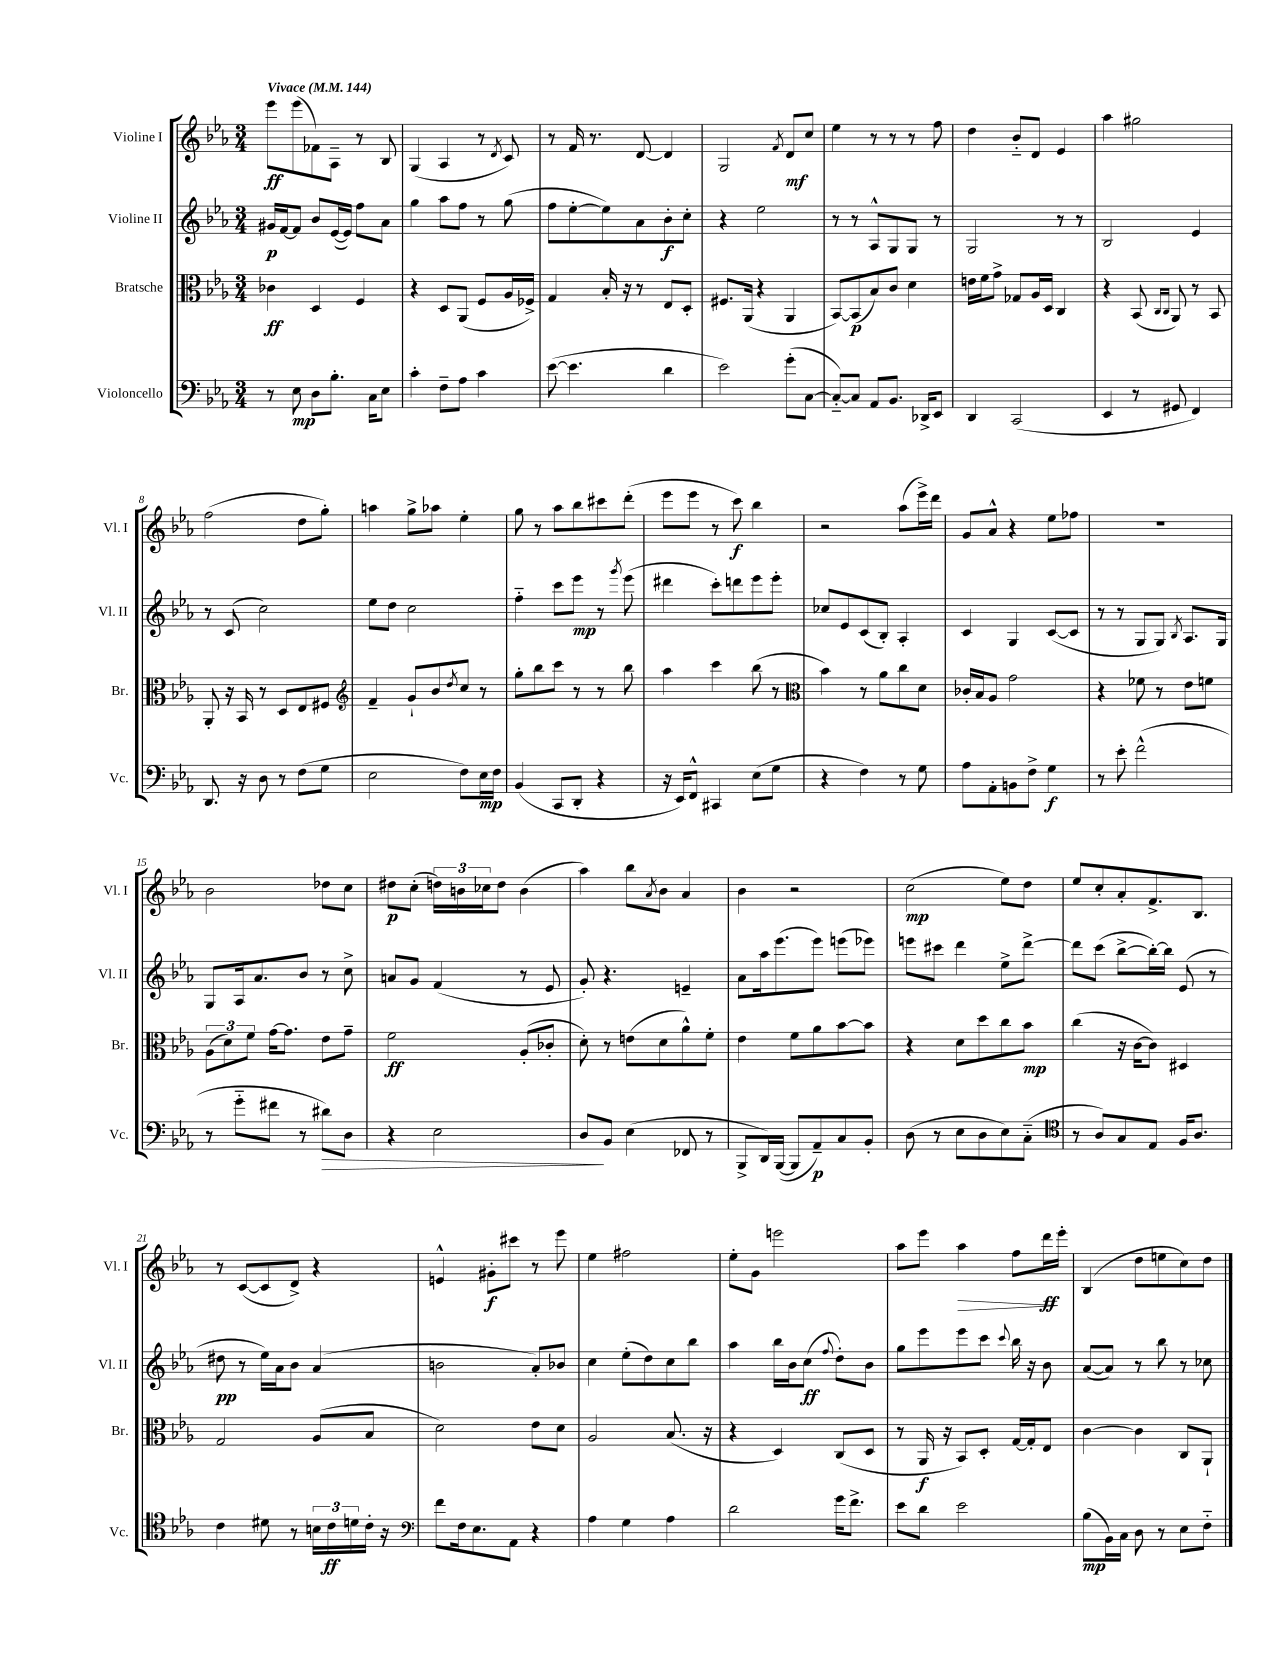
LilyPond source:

<<
\new StaffGroup <<
\new Staff = "s0" \with { instrumentName = "Violine I" shortInstrumentName = "Vl. I" } {
    \clef treble \key ees \major \numericTimeSignature \time 3/4 \tempo "Vivace" 4 = 144
    ees'''8\ff ees'''8( fes'8) aes8-- r8 bes8 |
    g4( aes4 r8 \acciaccatura { d'8 } c'8) |
    r8 f'16 r8. d'8~ d'4 |
    g2 \acciaccatura { f'8 } d'8\mf c''8 |
    ees''4 r8 r8 r8 f''8 |
    d''4 bes'8-_ d'8 ees'4 |
    aes''4 gis''2 |
    f''2( d''8 g''8-.) |
    a''4 g''8-> aes''8 ees''4-. |
    g''8 r8 aes''8 bes''8 cis'''8 d'''8-.( |
    ees'''8 ees'''8 r8 c'''8\f) bes''4 |
    r2 aes''8( ees'''16->) d'''16 |
    g'8 aes'8-^ r4 ees''8 fes''8 |
    r2. |
    bes'2 des''8 c''8 |
    dis''8\p c''8-.( \tuplet 3/2 { d''16) b'16 ces''16 } d''8 b'4( |
    aes''4) bes''8 \acciaccatura { aes'8 } bes'8 aes'4 |
    bes'4 r2 |
    c''2\mp( ees''8) d''8 |
    ees''8 c''8-. aes'8-. f'8.-> bes8. |
    r8 c'8~( c'8 d'8->) r4 |
    e'4-^ gis'8-.\f cis'''8 r8 ees'''8 |
    ees''4 fis''2 |
    ees''8-. g'8 e'''2 |
    aes''8 ees'''8 aes''4\> f''8 d'''16\ff\! ees'''16-. |
    bes4( d''8 e''8 c''8) d''8 \bar "|." |
}
\new Staff = "s1" \with { instrumentName = "Violine II" shortInstrumentName = "Vl. II" } {
    \clef treble \key ees \major \numericTimeSignature \time 3/4
    gis'16\p f'16~ f'8 bes'8 ees'16~( ees'16) f''8 aes'8 |
    g''4 aes''8 f''8 r8 g''8( |
    f''8 ees''8~-. ees''8) aes'8 bes'8-.\f c''8-. |
    r4 ees''2 |
    r8 r8 aes8-^ g8 g8 r8 |
    g2 r8 r8 |
    bes2 ees'4 |
    r8 c'8( c''2) |
    ees''8 d''8 c''2 |
    f''4-_ c'''8 ees'''8\mp r8 \acciaccatura { g'''8 } ees'''8( |
    dis'''4 c'''8-.) d'''8 ees'''8 ees'''8-. |
    ces''8 ees'8 c'8( bes8-.) aes4-. |
    c'4 g4 c'8~( c'8 |
    r8 r8 g8 g8) \acciaccatura { bes8 } aes8. g16 |
    g8 aes16 aes'8. bes'8 r8 c''8-> |
    a'8 g'8 f'4( r8 ees'8 |
    g'8-.) r4. e'4-- |
    aes'8 aes''16 ees'''8.( ees'''8) e'''8( ees'''8) |
    e'''8 cis'''8 d'''4 ees''8-> d'''8~-> |
    d'''8 c'''8( bes''8~-> bes''16~-.) bes''16 ees'8( r8 |
    dis''8\pp r8 ees''16) aes'16 bes'8 aes'4( |
    b'2 aes'8-.) bes'8 |
    c''4 ees''8-.( d''8) c''8 bes''8 |
    aes''4 bes''16 bes'16 c''8\ff( \appoggiatura { f''8 } d''8-.) bes'8 |
    g''8 ees'''8 ees'''8 c'''8 \appoggiatura { c'''8 } bes''16 r16 bes'8 |
    aes'8~( aes'8) r8 bes''8 r8 ces''8 \bar "|." |
}
\new Staff = "s2" \with { instrumentName = "Bratsche" shortInstrumentName = "Br." } {
    \clef alto \key ees \major \numericTimeSignature \time 3/4
    ces'4\ff d4 f4 |
    r4 d8 aes,8( f8 aes16 fes16->) |
    g4 bes16-. r16 r8 ees8 d8-. |
    fis8. aes,16( r4 aes,4 |
    bes,8~) bes,8\p( bes8) c'8 d'4 |
    e'16 f'16 g'8-> ges8 aes16 d16 c4 |
    r4 bes,8( \grace { c16 c16 } aes,8) r8 bes,8 |
    aes,8-. r16 bes,16 r8 d8 ees8 fis8 |
    \clef treble f'4-- g'8-! bes'8 \acciaccatura { d''8 } c''8 r8 |
    g''8-. bes''8 c'''8 r8 r8 bes''8 |
    aes''4 c'''4 bes''8( r8 |
    \clef alto bes'4) r8 aes'8 c''8 d'8 |
    ces'16-. bes16 aes8 g'2 |
    r4 fes'8 r8 ees'8 f'8 |
    \tuplet 3/2 { aes8( d'8) f'8 } g'16~ g'8. ees'8 g'8-- |
    f'2\ff aes8-.( ces'8-. |
    d'8-.) r8 e'8( d'8 aes'8-^) f'8-. |
    ees'4 f'8 aes'8 bes'8~ bes'8 |
    r4 d'8 d''8 c''8 bes'8\mp |
    c''4( r16 c'16~ c'8) dis4 |
    g2 aes8( bes8 |
    d'2) ees'8 d'8 |
    aes2 bes8.( r16 |
    r4 d4) c8( d8 |
    r8 aes,16\f r16 bes,8) d8-. g16~ g16-. ees8 |
    c'4~ c'4 c8 aes,8-! \bar "|." |
}
\new Staff = "s3" \with { instrumentName = "Violoncello" shortInstrumentName = "Vc." } {
    \clef bass \key ees \major \numericTimeSignature \time 3/4
    r8 ees8\mp d8 bes8.-. c16 ees8 |
    c'4-. f8-- aes8 c'4 |
    ees'8~( ees'4. d'4 |
    ees'2) g'8-.( c8~ |
    c8~-_) c8 aes,8 bes,8. des,16-> ees,8 |
    d,4 c,2( |
    ees,4 r8 gis,8 f,4) |
    d,8. r16 d8 r8 f8( g8 |
    ees2 f8) ees16\mp f16 |
    bes,4( c,8 d,8-. r4 |
    r16 ees,16) f,8-^ cis,4 ees8( g8 |
    r4 f4) r8 g8 |
    aes8 aes,8-. b,8 f8-> g4\f |
    r8 ees'8-. f'2-^( |
    r8 g'8-_ fis'8 r8 dis'8\>) d8 |
    r4 ees2 |
    d8\! bes,8 ees4( fes,8 r8 |
    bes,,8-> d,16) bes,,16~( bes,,8 aes,8--\p) c8 bes,8-. |
    d8( r8 ees8 d8 ees8) c8-_( |
    \clef tenor r8 aes8) g8 ees8 f16 aes8. |
    c'4 dis'8 r8 \tuplet 3/2 { b16 c'16\ff d'16 } c'16-. r16 |
    \clef bass f'8 f16 ees8. aes,8 r4 |
    aes4 g4 aes4 |
    d'2 g'16 f'8.-> |
    ees'8 d'8 ees'2 |
    bes8\mp( bes,16) c16 d8 r8 ees8 f8-_ \bar "|." |
}
>>
>>
